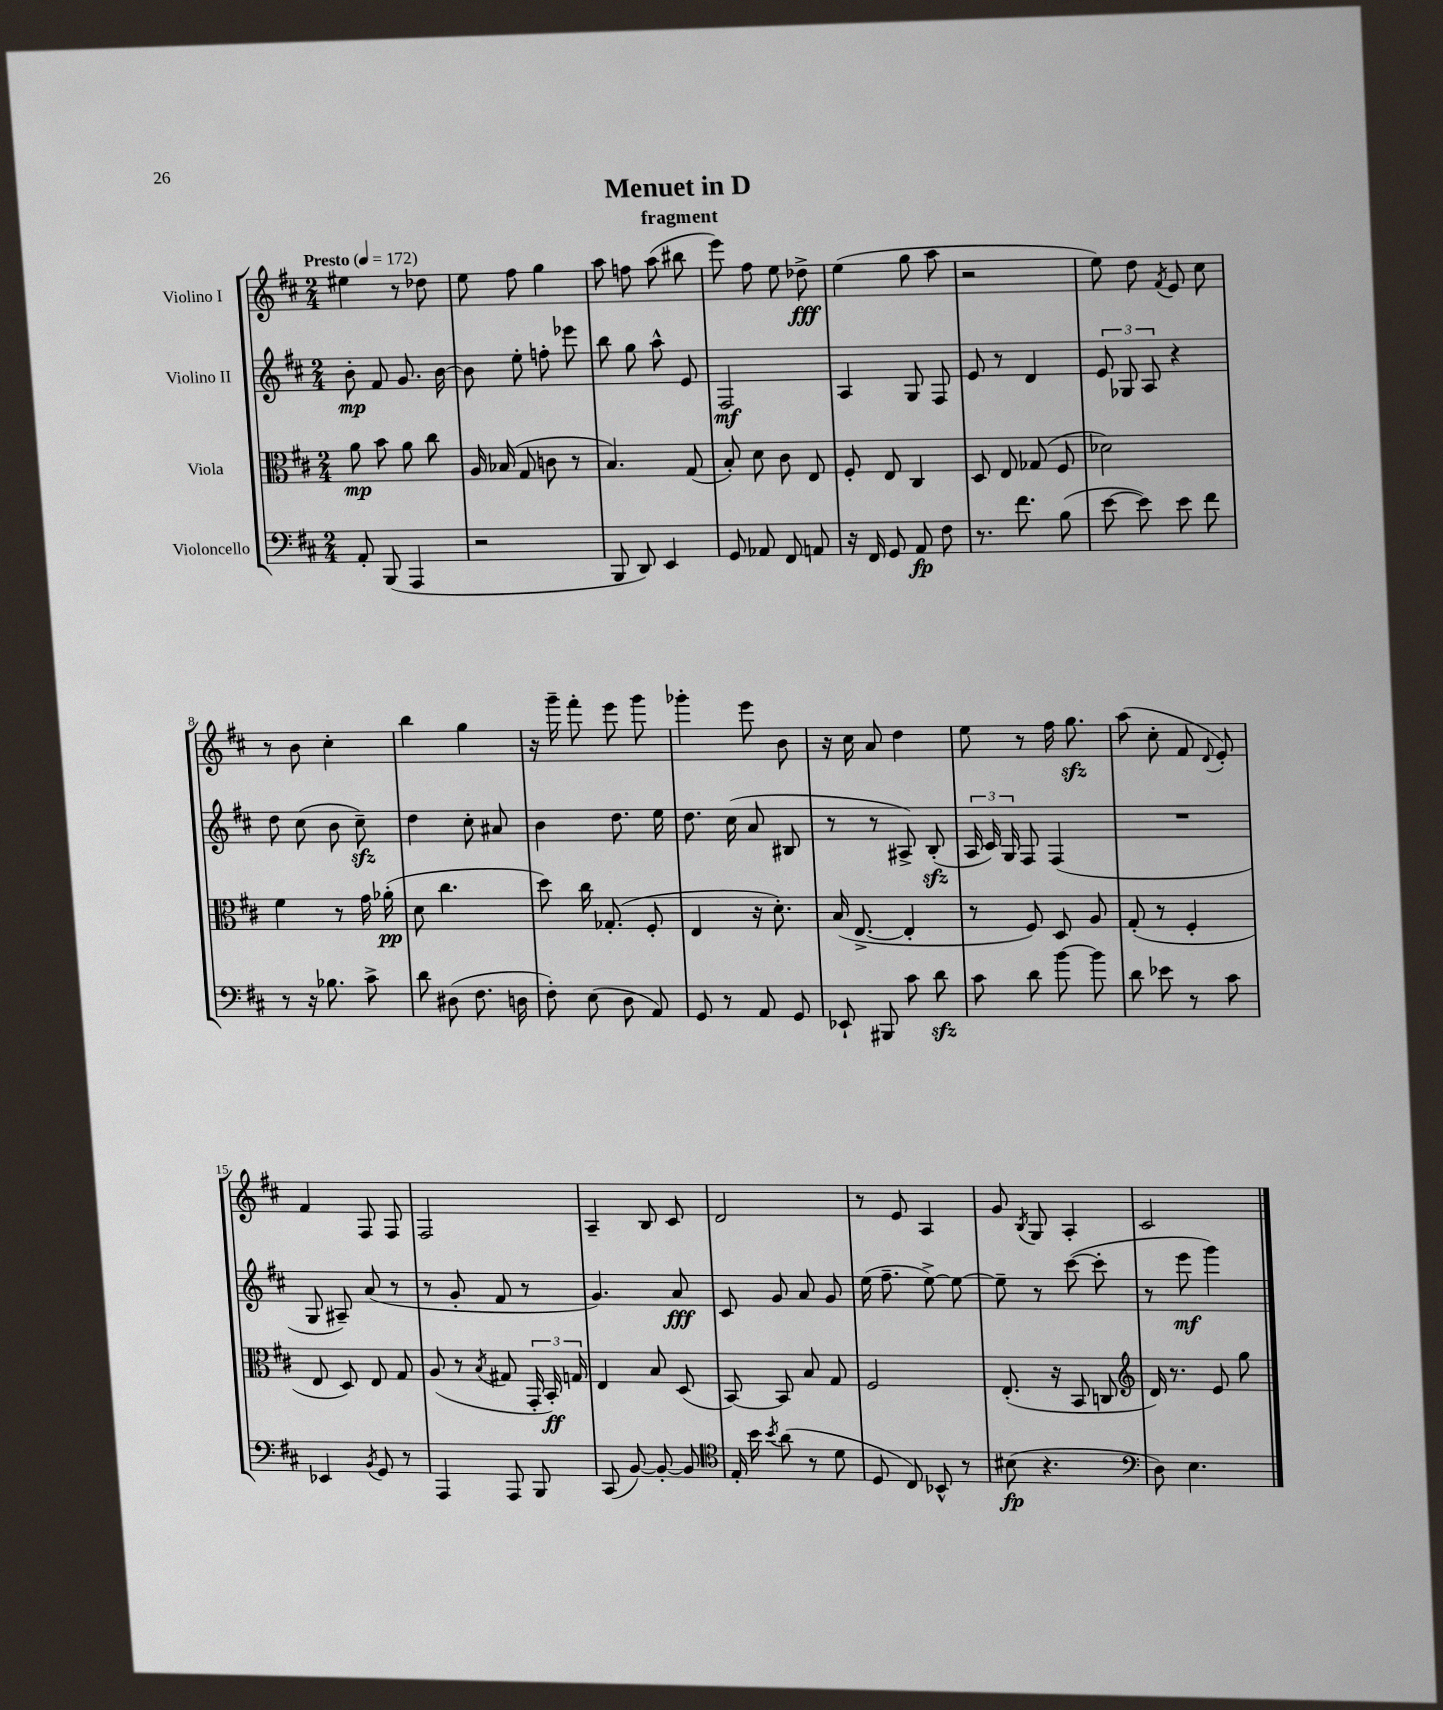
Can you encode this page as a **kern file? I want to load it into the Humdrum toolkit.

**kern	**dynam	**kern	**dynam	**kern	**dynam	**kern	**dynam
*part4	*part4	*part3	*part3	*part2	*part2	*part1	*part1
*staff4	*staff4	*staff3	*staff3	*staff2	*staff2	*staff1	*staff1
*I"Violoncello	*	*I"Viola	*	*I"Violino II	*	*I"Violino I	*
*clefF4	*	*clefC3	*	*clefG2	*	*clefG2	*
*k[f#c#]	*	*k[f#c#]	*	*k[f#c#]	*	*k[f#c#]	*
*M2/4	*	*M2/4	*	*M2/4	*	*M2/4	*
*MM172	*	*MM172	*	*MM172	*	*MM172	*
=1	=1	=1	=1	=1	=1	=1	=1
!	!	!	!	!	!	!LO:TX:a:B:t=Presto	!
8AA'/	.	8a\	mp	8b'\	mp	4ee#X\	.
(8BBB/	.	8b\	.	8f#/	.	.	.
4AAA/	.	8a\	.	8.g/	.	8r	.
.	.	8cc#\	.	.	.	8dd-X\	.
.	.	.	.	[16b\	.	.	.
=2	=2	=2	=2	=2	=2	=2	=2
2r	.	16A/	.	8b\]	.	8ee\	.
.	.	(16B-X/	.	.	.	.	.
.	.	8G/	.	8ee'\	.	8ff#\	.
.	.	8cn\	.	8ffn'\	.	4gg\	.
.	.	8r	.	8eee-X\	.	.	.
=3	=3	=3	=3	=3	=3	=3	=3
8BBB/	.	4.B/)	.	8bb\	.	8aa\	.
8DD/)	.	.	.	8gg\	.	8ffn\	.
4EE/	.	.	.	8aa^^\	.	(8aa\	.
.	.	(8G/	.	8e/	.	8bb#X\	.
=4	=4	=4	=4	=4	=4	=4	=4
8GG/	.	8B'/)	.	2F#/	mf	8eee\)	.
8AA-X/	.	8d\	.	.	.	8ff#\	.
8FF#/	.	8c#\	.	.	.	8ee\	.
8AAn/	.	8E/	.	.	.	8dd-X^\	fff
=5	=5	=5	=5	=5	=5	=5	=5
16r	.	8F#'/	.	4A/	.	(4ee\	.
16FF#/	.	.	.	.	.	.	.
8GG/	.	8E/	.	.	.	.	.
8AA/	fp	4C#/	.	8G/	.	8gg\	.
8F#\	.	.	.	8F#/	.	8aa\	.
=6	=6	=6	=6	=6	=6	=6	=6
8.r	.	8D/	.	8e/	.	2r	.
.	.	8E/	.	8r	.	.	.
8.f#\	.	.	.	.	.	.	.
.	.	(8G-X/	.	4d/	.	.	.
(8B\	.	8F#/	.	.	.	.	.
=7	=7	=7	=7	=7	=7	=7	=7
[8e\	.	2d-X\)	.	12e/	.	8ee\)	.
.	.	.	.	12G-X/	.	.	.
8e\])	.	.	.	.	.	8dd\	.
.	.	.	.	12A/	.	.	.
.	.	.	.	.	.	8qf#/	.
8e\	.	.	.	4r	.	8e/	.
8f#\	.	.	.	.	.	8cc#\	.
!!LO:LB:g=z
=8	=8	=8	=8	=8	=8	=8	=8
8r	.	4f#\	.	8dd\	.	8r	.
16r	.	.	.	(8cc#\	.	8b\	.
8.B-X\	.	.	.	.	.	.	.
.	.	8r	.	8b\	.	4cc#'\	.
8c#^\	.	16g\	.	8cc#zz~\)	.	.	.
.	.	(16a-X'\	pp	.	.	.	.
=9	=9	=9	=9	=9	=9	=9	=9
8d\	.	8d\	.	4dd\	.	4bb\	.
(8D#X\	.	4.cc#\	.	.	.	.	.
8.F#\	.	.	.	8cc#'\	.	4gg\	.
.	.	.	.	8a#X/	.	.	.
16Dn\	.	.	.	.	.	.	.
=10	=10	=10	=10	=10	=10	=10	=10
8F#'\)	.	8dd\)	.	4b\	.	16r	.
.	.	.	.	.	.	16ggg~\	.
(8E\	.	16cc#\	.	.	.	8fff#'\	.
.	.	(8.G-X'/	.	.	.	.	.
8D\	.	.	.	8.dd\	.	8eee\	.
8AA/)	.	8F#'/	.	.	.	8ggg\	.
.	.	.	.	16ee\	.	.	.
=11	=11	=11	=11	=11	=11	=11	=11
8GG/	.	4E/	.	8.dd\	.	4ggg-X'\	.
8r	.	.	.	.	.	.	.
.	.	.	.	(16cc#\	.	.	.
8AA/	.	16r	.	8a/	.	8eee\	.
.	.	8.d'\)	.	.	.	.	.
8GG/	.	.	.	8B#X/	.	8b\	.
=12	=12	=12	=12	=12	=12	=12	=12
8EE-X`/	.	(16B/	.	8r	.	16r	.
.	.	[8.E^/	.	.	.	16cc#\	.
8BBB#X/	.	.	.	8r	.	8a/	.
8c#\	.	4E'/]	.	8A#X^/)	.	4dd\	.
8dzz\	.	.	.	(8Bzz'/	.	.	.
=13	=13	=13	=13	=13	=13	=13	=13
8c#\	.	8r	.	24A/	.	8ee\	.
.	.	.	.	24c#/)	.	.	.
.	.	.	.	24G/	.	.	.
8d\	.	8F#/)	.	8F#/	.	8r	.
[8b\	.	8D/	.	(4F#/	.	16ff#\	.
.	.	.	.	.	.	8.ggzz\	.
8b\]	.	8A/	.	.	.	.	.
=14	=14	=14	=14	=14	=14	=14	=14
8d\	.	(8G'/	.	2r	.	(8aa\	.
8e-X\	.	8r	.	.	.	8cc#'\	.
8r	.	4F#'/	.	.	.	8f#/	.
.	.	.	.	.	.	8qqd/	.
8c#\	.	.	.	.	.	8e'/)	.
!!LO:LB:g=z
=15	=15	=15	=15	=15	=15	=15	=15
4EE-X/	.	8E/	.	8G/	.	4f#/	.
.	.	8D/)	.	8A#X~/)	.	.	.
8qBB/	.	.	.	.	.	.	.
8GG/	.	8E/	.	(8a/	.	8F#/	.
8r	.	8G/	.	8r	.	8F#/	.
=16	=16	=16	=16	=16	=16	=16	=16
4AAA/	.	(8A/	.	8r	.	2F#/	.
.	.	8r	.	8g'/	.	.	.
.	.	8qB/	.	.	.	.	.
8AAA/	.	8G#X/	.	8f#/	.	.	.
8BBB/	.	24GG'/	.	8r	.	.	.
.	.	24BB'/)	ff	.	.	.	.
.	.	24Gn/	.	.	.	.	.
=17	=17	=17	=17	=17	=17	=17	=17
(8CC#/	.	4E/	.	4.g/)	.	4A~/	.
[8BB/)	.	.	.	.	.	.	.
8BB'/_	.	8B/	.	.	.	8B/	.
8BB/]	.	(8D/	.	8a/	fff	8c#/	.
=18	=18	=18	=18	=18	=18	=18	=18
*clefC4	*	*	*	*	*	*	*
16E'/	.	[8BB/)	.	8c#/	.	2d/	.
16b\	.	.	.	.	.	.	.
8qb/	.	.	.	.	.	.	.
(8a\	.	8BB/]	.	8g/	.	.	.
8r	.	8B/	.	8a/	.	.	.
8d\	.	8G/	.	8g/	.	.	.
=19	=19	=19	=19	=19	=19	=19	=19
8D/	.	2F#/	.	(16ee\	.	8r	.
.	.	.	.	8.ff#~\	.	.	.
8C#/)	.	.	.	.	.	8e/	.
8BB-X^^/	.	.	.	[8ee^\)	.	4A/	.
8r	.	.	.	8ee\_	.	.	.
=20	=20	=20	=20	=20	=20	=20	=20
(8B#X\	fp	(8.E'/	.	8ee~\]	.	8g/	.
.	.	.	.	.	.	8qB/	.
4.r	.	.	.	8r	.	8G/	.
.	.	16r	.	.	.	.	.
.	.	8BB/	.	([8ccc#\	.	4A'/	.
.	.	8Cn/	.	8ccc#'\]	.	.	.
=21	=21	=21	=21	=21	=21	=21	=21
*clefF4	*	*clefG2	*	*	*	*	*
8D\)	.	16d/)	.	8r	.	2c#/	.
.	.	8.r	.	.	.	.	.
4.E\	.	.	.	8eee\	mf	.	.
.	.	8e/	.	4ggg\)	.	.	.
.	.	8gg\	.	.	.	.	.
==	==	==	==	==	==	==	==
*-	*-	*-	*-	*-	*-	*-	*-
